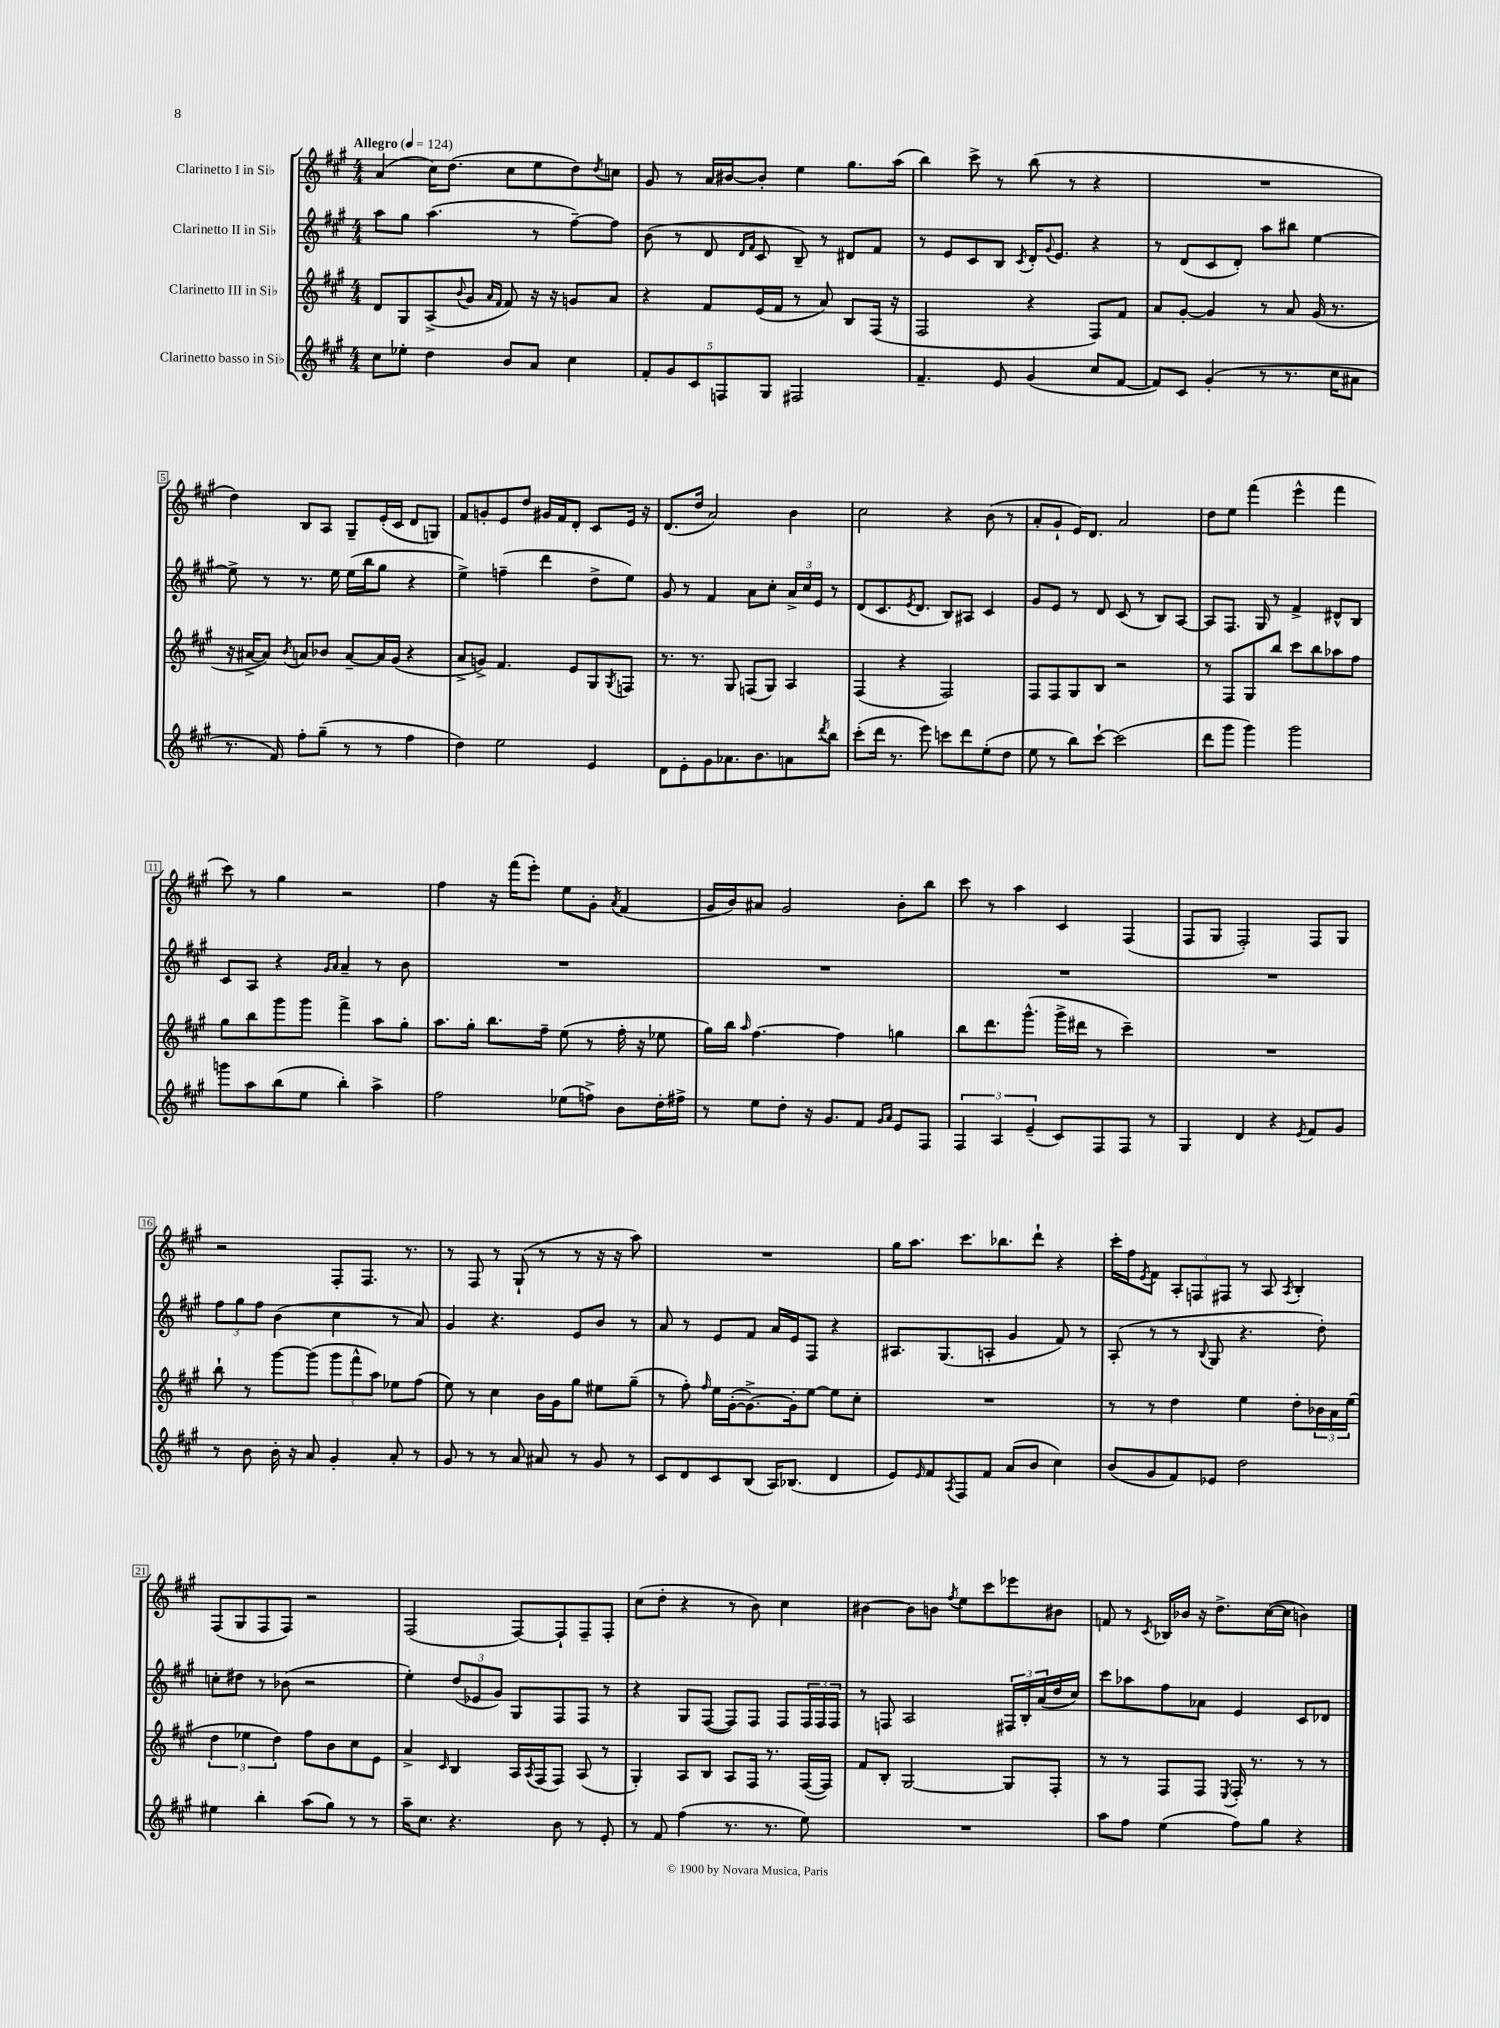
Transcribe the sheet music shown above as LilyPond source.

<<
\new StaffGroup <<
\new Staff = "s0" \with { instrumentName = "Clarinetto I in Sib" } {
    \clef treble \key a \major \numericTimeSignature \time 4/4 \tempo "Allegro" 4 = 124
    a'4( cis''16) d''8.( cis''8 e''8 d''8) \acciaccatura { d''8 } c''8 |
    gis'8 r8 a'16 bis'16~ bis'8-. e''4 gis''8. a''16( |
    b''4) cis'''8-> r8 b''8( r8 r4 |
    R1 |
    d''4) b8 a8 gis8-- e'16-.( cis'16 d'8 g8) |
    fis'8 g'8-. e'8 d''8 gis'16 fis'16 d'8-. cis'8 e'16 r16 |
    d'8.( d''16 a'2) b'4 |
    cis''2 r4 b'8( r8 |
    a'8-. gis'8-! e'16) d'8. a'2 |
    d''8 e''8 fis'''4( e'''4-^ fis'''4 |
    cis'''8) r8 gis''4 r2 |
    fis''4 r16 fis'''16( e'''8-.) e''8 gis'8-. \acciaccatura { a'8 } fis'4( |
    gis'16 b'16) ais'8 gis'2 b'8-. b''8 |
    cis'''8 r8 a''4 cis'4 fis4( |
    fis8 gis8 fis2-.) fis8 gis8 |
    r2 fis8-. fis8. r8. |
    r8 fis8 r8 gis8-!( r8 r8 r16 r16 a''8) |
    R1 |
    gis''16 a''8. cis'''8. bes''8. d'''8-! r4 |
    cis'''16-. fis''16 \acciaccatura { e'8 } fis'8 \tuplet 3/2 { a8-. f8 fis8 } r8 a8 \acciaccatura { a8 } b4-. |
    fis8( gis8 fis8 fis8) r2 |
    fis2( fis8~) fis8-! fis8-- fis8-. |
    cis''8( d''8-. r4 r8 b'8) cis''4 |
    bis'4~ bis'8 b'8 \acciaccatura { fis''8 } e''8 cis'''8 ees'''8 bis'8 |
    f'8 r8 \acciaccatura { cis'8 } bes16 bes'16 r16 d''8.-> cis''16~( cis''16 b'4) \bar "|." |
}
\new Staff = "s1" \with { instrumentName = "Clarinetto II in Sib" } {
    \clef treble \key a \major \numericTimeSignature \time 4/4
    a''8 gis''8 a''4.( r8 fis''8~--) fis''8 |
    b'8( r8 d'8 \grace { d'16 fis'16 } cis'8 b8--) r8 dis'8 fis'8 |
    r8 e'8 cis'8 b8 \acciaccatura { cis'8 } d'16-. \appoggiatura { gis'8 } e'8. r4 |
    r8 d'8( cis'8 d'8-.) a''8 bis''8 e''4~ |
    e''8-> r8 r8. e''16 e''16( b''16 gis''8 r4 |
    e''4->) f''4--( d'''4 d''8-> e''8) |
    gis'8 r8 fis'4 a'8 cis''8-. \tuplet 3/2 { a'16-> cis''16 e'16 } r8 |
    d'8( cis'8. \acciaccatura { e'8 } d'8. b8) ais8 cis'4 |
    gis'8 e'8 r8 d'8 cis'8( r8 b8) a8~ |
    a8 fis8. gis16 r8 fis'4-> dis'8-^ b8 |
    cis'8 a8 r4 \grace { gis'16 a'16 } a'4-- r8 b'8 |
    R1 |
    R1 |
    R1 |
    R1 |
    \tuplet 3/2 { fis''8 gis''8 fis''8 } b'4( cis''4 r8 a'8) |
    gis'4 r4. e'8 b'8 r8 |
    a'8 r8 e'8 fis'8 a'16 e'16 fis8 r4 |
    ais8. gis8.( a8-. gis'4 fis'8) r8 |
    a8-.( r8 r8 \appoggiatura { b8 } gis8 r4. d''8-.) |
    c''8-. dis''8 r8 bes'8( r2 |
    e''4-.) \tuplet 3/2 { d''8( ees'8 gis'8) } gis8 fis8 fis8 r8 |
    r4 gis8 fis8~( fis8) fis8 fis8 \tuplet 3/2 { fis16 fis16 fis16 } |
    r8 f8 a2 \tuplet 3/2 { fis16 b16-. a'16( } d''16 cis''16) |
    cis'''8 aes''8 fis''8 aes'8 e'4 cis'8 des'8 \bar "|." |
}
\new Staff = "s2" \with { instrumentName = "Clarinetto III in Sib" } {
    \clef treble \key a \major \numericTimeSignature \time 4/4
    d'8 gis8 a8->( \appoggiatura { b'8 } gis'8 \grace { a'16 fis'16 } fis'8) r16 r16 g'8 a'8 |
    r4 fis'8 e'16( fis'16 r8 a'8) b8 fis16( r16 |
    fis2 r4 fis8) fis'8 |
    a'8 gis'8~-. gis'4 r8 a'8 gis'16( r8. |
    r16 ais'16~-> ais'8) \acciaccatura { b'8 } a'8 bes'8 a'8~-- a'16 gis'16( r4 |
    a'8-> g'8->) fis'4. e'8 gis8 \acciaccatura { gis8 } f8 |
    r8. r8. gis8 f8( gis8) a4 |
    fis4( r4 fis2) |
    fis8 fis8 gis8 b8 r2 |
    r8 fis8 gis8 b''8 cis'''8 b''8 aes''8 fis''8 |
    gis''8 b''8 gis'''8 gis'''8 fis'''4-> a''8 gis''8-. |
    a''8. gis''16-. b''8. fis''16-- e''8( r8 fis''16-. r16 ees''8 |
    gis''16) b''16 \grace { a''16 } fis''4.~ fis''4 g''4 |
    b''8 d'''8. gis'''8.-^( gis'''16-> dis'''16 r8 cis'''4--) |
    R1 |
    b''8-! r8 gis'''8~ gis'''8( \tuplet 3/2 { gis'''8 fis'''8-^ a''8) } ees''8 fis''8( |
    e''8) r8 cis''4 b'16 gis'16 gis''8 eis''8 gis''8--( |
    r8 fis''8-.) \grace { fis''16 } e''16 gis'16~-.( gis'8.~->) gis'16-. e''8~ e''8 cis''8-. |
    R1 |
    r8 r8 d''4 e''4 d''8-. \tuplet 3/2 { bes'16 a'16 e''16( } |
    \tuplet 3/2 { d''4 ees''4 d''4) } fis''8 b'8 cis''8 e'8 |
    a'4-> \grace { cis'16 } b4 a16 \acciaccatura { a8 } fis16( fis8) a8( r8 |
    gis4-.) a8 b8 a8 fis16 r8. fis16~( fis16) |
    fis'8 b8-. gis2~ gis8 fis8-. |
    r8 r8 fis8 fis8 \acciaccatura { e8 } fis16-. r8. r8 r8 \bar "|." |
}
\new Staff = "s3" \with { instrumentName = "Clarinetto basso in Sib" } {
    \clef treble \key a \major \numericTimeSignature \time 4/4
    cis''8 ees''8-. d''4 b'8 a'8 cis''4 |
    \tuplet 5/4 { fis'8-. gis'8 cis'8 f8 gis8 } fis2 |
    fis'4.-- e'8 gis'4( cis''8 fis'8~ |
    fis'8) cis'8 gis'4-.( r8 r8. cis''16 ais'8 |
    r8. fis'16) fis''8-. gis''8--( r8 r8 fis''4 |
    d''4) e''2 e'4 |
    d'8 e'8-. gis'8 aes'8. b'8. a'8 \acciaccatura { d'''8 } b''8 |
    cis'''8-.( d'''16 r8. e'''8) c'''8 d'''8 e''8-.( d''8 |
    e''8 r8 b''8) cis'''8~-! cis'''2( |
    d'''8 gis'''8 gis'''4) gis'''2 |
    g'''8 a''8 b''8( e''8 b''4-.) a''4-> |
    fis''2 ees''8( f''8->) b'8 d''16-. fis''16-> |
    r8 e''8 d''8-. r16 gis'8. fis'8 \grace { gis'16 a'16 } e'8 fis8 |
    \tuplet 3/2 { fis4 a4 e'4--( } cis'8) fis8 fis8 r8 |
    gis4 d'4 r4 \acciaccatura { e'8 } fis'8 gis'8 |
    r8 b'8 b'16-. r16 a'8 gis'4-. a'8-. r8 |
    gis'8 r8 r8 a'8 ais'8 r8 gis'8 r8 |
    cis'8 d'8 cis'8 b8( a16) bes8.( d'4 |
    e'8) \grace { e'16 } fis'8 \acciaccatura { a8 } fis8 fis'8 a'8( b'8 cis''4) |
    b'8( gis'8 fis'8) ees'8 d''2 |
    eis''4 b''4-. a''8( gis''8) r8 r8 |
    a''16-- cis''8. r4. b'8 r8 e'8-. |
    r8 fis'8 fis''4( r8. r8. e''8) |
    R1 |
    a''8 fis''8 e''4( fis''8) gis''8 r4 \bar "|." |
}
>>
>>
\layout { \context { \Score \override BarNumber.stencil = #(make-stencil-boxer 0.1 0.3 ly:text-interface::print) } }
